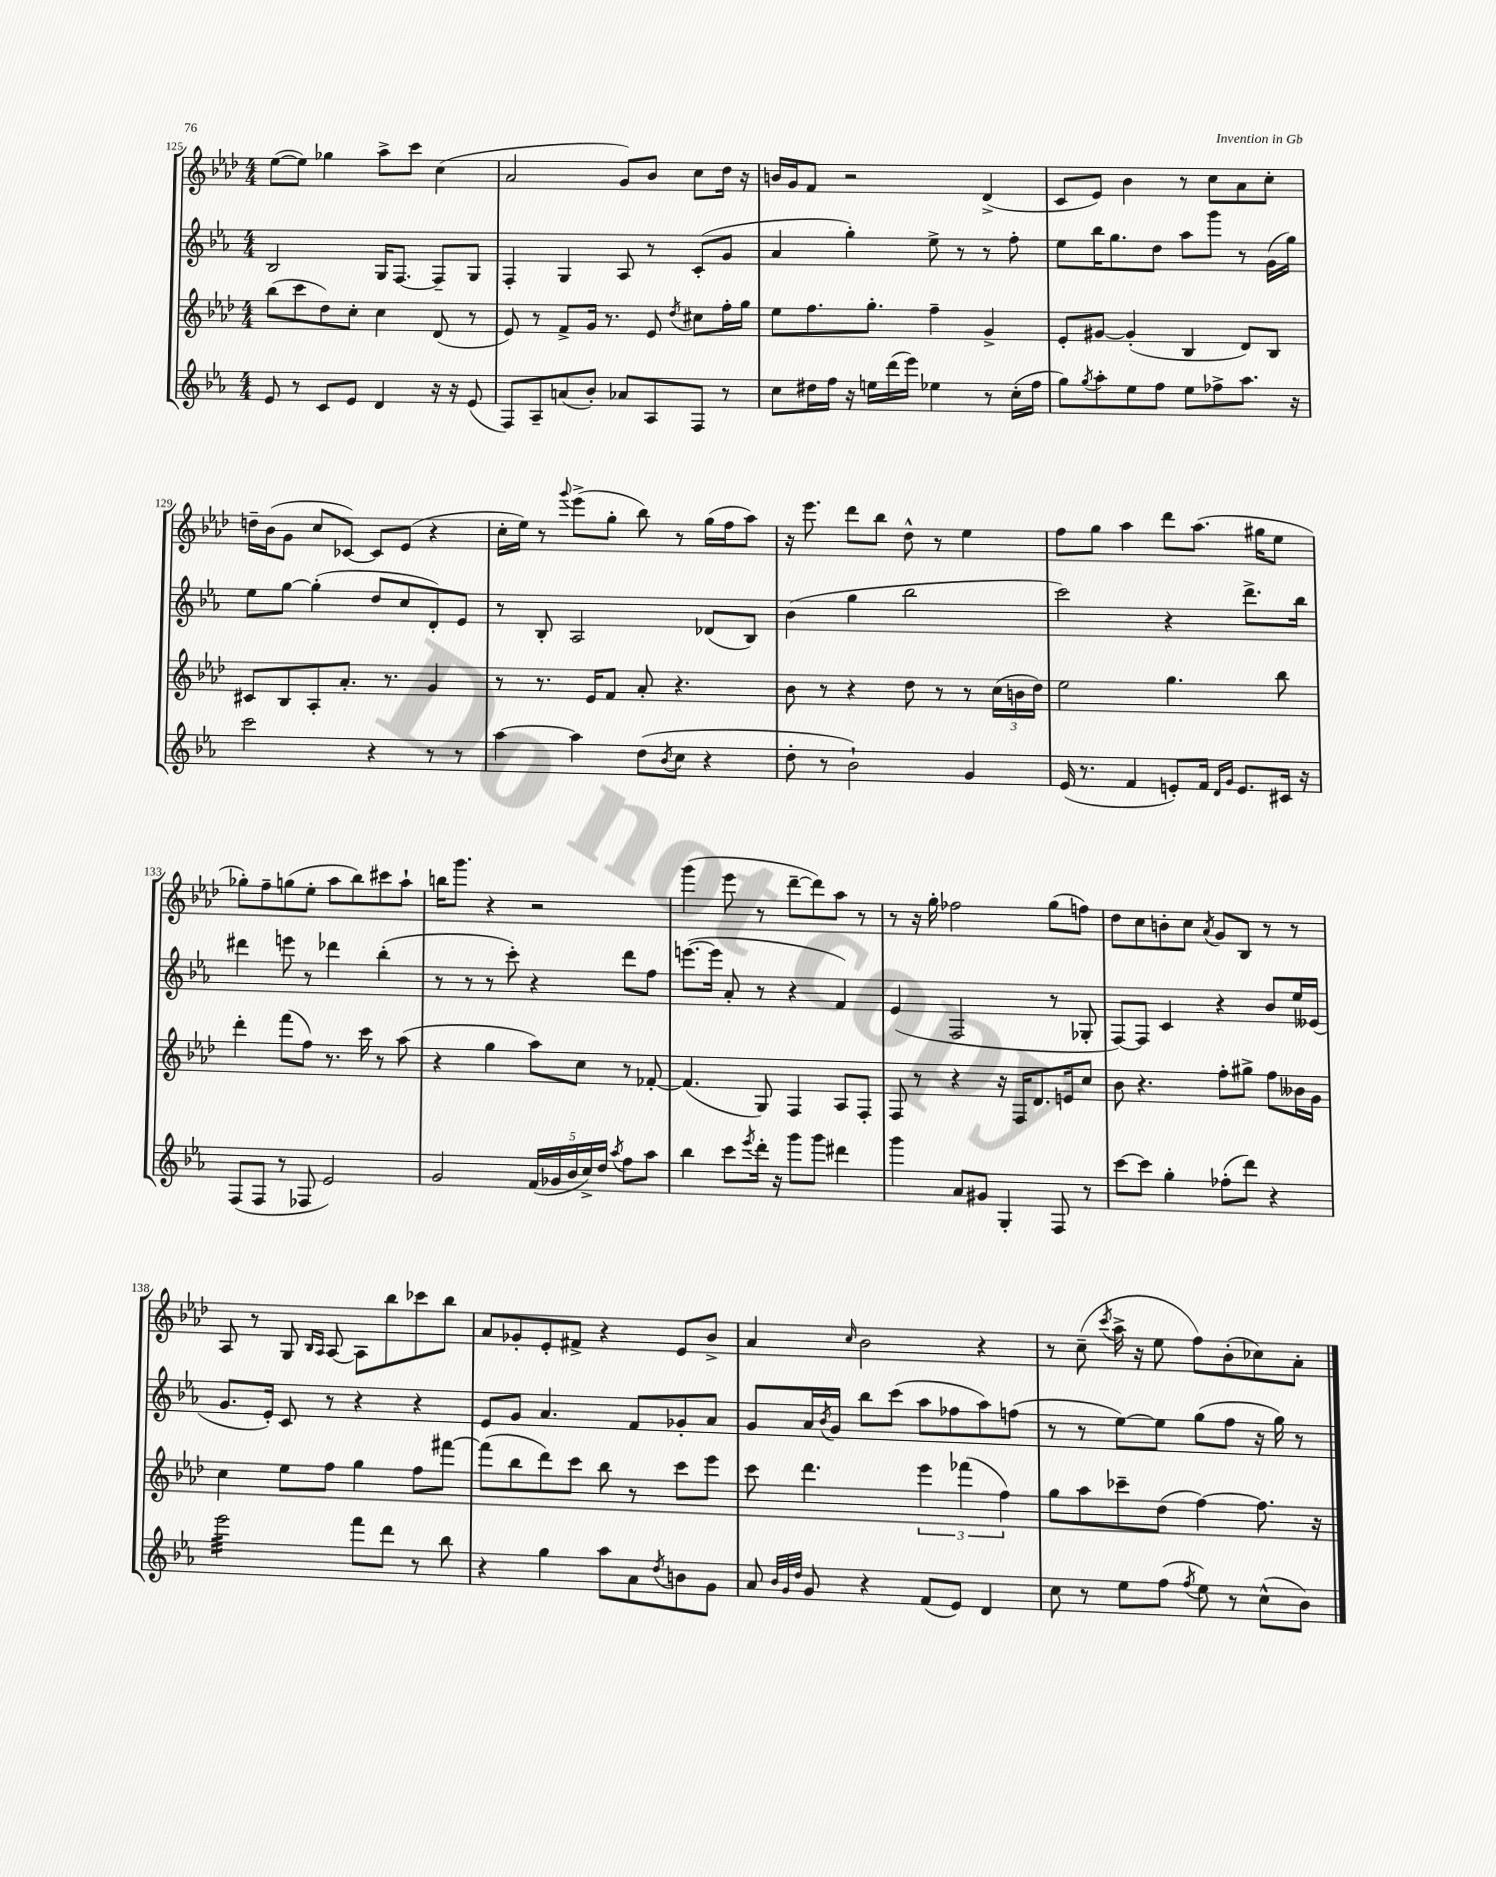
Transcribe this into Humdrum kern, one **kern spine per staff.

**kern	**kern	**kern	**kern
*staff4	*staff3	*staff2	*staff1
*clefG2	*clefG2	*clefG2	*clefG2
*k[b-e-a-]	*k[b-e-a-d-]	*k[b-e-a-]	*k[b-e-a-d-]
*M4/4	*M4/4	*M4/4	*M4/4
8e-	(8bb-	2B-	([8ee-
8r	8ccc	.	8ee-])
8c	8dd-)	.	4gg-
8e-	8cc'	.	.
4d	4cc	16G	8aa-^
.	.	[8.F	.
.	.	.	8ccc
16r	(8d-	8F~]	(4cc
16r	.	.	.
(8e-	8r	8G	.
=	=	=	=
8F)	8e-)	4F'	2a-
8A-~	8r	.	.
(8a	8f^	4G	.
8b-')	16g	.	.
.	8.r	.	.
8a-	.	8A-	8g)
8A-	8e-	8r	8b-
.	8qdd-	.	.
8F	8cc#	(8c'	8cc
8r	16ff'	8g	16dd-
.	16gg	.	16r
=	=	=	=
8cc	8ee-	4a-	16b
.	.	.	16g
16dd#	8.ff	.	8f
16ff	.	.	.
16r	.	4gg')	2r
16ee	8.gg'	.	.
(16ddd	.	.	.
16eee-)	.	.	.
4ee-	4ff~	8ee-^	.
.	.	8r	.
8r	4g^	8r	(4d-^
(16cc'	.	8ff'	.
16ff	.	.	.
=	=	=	=
8gg)	8e-'	8ee-	8c
8qgg	.	.	.
8aa-'	[8g#	16bb-	8e-)
.	.	8.gg	.
8ee-	(4g#']	.	4b-
8ff	.	8dd	.
8ee-	4B-	8aa-	8r
8ff-^	.	8ggg	8cc
8.aa-	8d-)	8r	8a-
.	8B-	(16g	8cc'
16r	.	16gg)	.
=	=	=	=
2ccc	8c#	8ee-	16dd~
.	.	.	(16b-
.	8B-	[8gg	8g
.	8A-'	(4gg']	8cc
.	8.a-'	.	[8c-)
4r	.	8dd	8c-]
.	8.r	.	.
.	.	8cc	(8e-
8r	4g	8d')	4r
8r	.	8e-	.
=	=	=	=
[4aa-	8r	8r	16cc'
.	.	.	16ee-)
.	8.r	8B-'	8r
.	.	.	8qqggg
4aa-]	.	2A-	(8eee-^
.	16e-	.	.
.	8f	.	8gg'
(8dd	8a-'	.	8bb-)
8qb-	.	.	.
8cc	4.r	.	8r
4r	.	(8d-	(16gg
.	.	.	16ff
.	.	8B-)	8aa-)
=	=	=	=
8dd'	8b-	(4b-	16r
.	.	.	8.eee-
8r	8r	.	.
2b-`)	4r	4gg	8ddd-
.	.	.	8bb-
.	8dd-	2bb-	8dd-^^
.	8r	.	8r
4g	8r	.	4ee-
.	(24cc	.	.
.	24b	.	.
.	24dd-)	.	.
=	=	=	=
(16e-	2ee-	2ccc)	8ff
8.r	.	.	.
.	.	.	8gg
4f	.	.	4aa-
8e')	4.gg	4r	8ddd-
16f	.	.	(8.aa-
16qqd	.	.	.
16qqg	.	.	.
8.e	.	.	.
.	.	8.ddd^	.
.	.	.	16gg#
16c#	8bb-	.	8ee-
16r	.	16bb-	.
=	=	=	=
(8F	4ddd-'	4ddd#	8gg-')
8F	.	.	8ff~
8r	(8fff	8eee	(8gg
8F-	8ff)	8r	8ee-'
2e-)	8.r	4ddd-	8aa-
.	.	.	8bb-)
.	16ccc	.	.
.	8r	(4bb-'	8ccc#
.	(8aa-	.	8aa-`
=	=	=	=
2g	4r	8r	16bb
.	.	.	8.ggg
.	.	8r	.
.	4gg	8r	4r
.	.	8ccc')	.
(20f	8aa-)	4r	2r
20g-	.	.	.
20b-	.	.	.
.	8cc	.	.
20cc^)	.	.	.
20dd	.	.	.
8qaa-	.	.	.
8ff	8r	8ddd	.
8aa-	[8f-'	8ff	.
=	=	=	=
4bb-	(4.f-]	([8.eee	(4ggg
.	.	16eee]	.
8ccc	.	8a-'	8eee-
8qeee-	.	.	.
16ddd'	8G)	8r	8r
16r	.	.	.
8ggg	4F	4r	[8ddd-~
8ggg	.	.	8ddd-])
4ddd#	8A-	4f)	8aa-
.	8F'	.	8r
=	=	=	=
4ggg	8F	(4e-	8r
.	8r	.	16r
.	.	.	16gg'
8a-	4r	2F	2ff-
8g#	.	.	.
4G'	16r	.	.
.	16F	.	.
.	8.d-	.	.
8F	.	8r	(8gg
.	16e	.	.
8r	8cc	8G-'	8ff)
=	=	=	=
[8ccc	8b-	[8F)	8dd-
8ccc]	4.r	8F]	8cc
4gg'	.	4c	8b'
.	.	.	8cc
.	.	.	8qa-
(8ff-'	8ff'	4r	8g
8ddd)	8gg#^	.	8B-
4r	8ff	8b-	8r
.	16b--	16ee-	8r
.	16g	(16e--	.
=	=	=	=
2eee-	4cc	8.g	8A-
.	.	.	8r
.	.	16e-')	.
.	8ee-	8c	8G
.	.	.	16qqB-
.	.	.	16qqA-
.	8ff	8r	[8A-
8fff	4gg	4r	8A-]
8ddd	.	.	8bb-
8r	8ff	4r	8ccc-
8bb-	[8fff#	.	8bb-
=	=	=	=
4r	(8fff#]	8e-	8a-
.	8bb-	8g	8g-'
4gg	8ddd-)	4.a-	8e-'
.	8ccc	.	8f#^
8aa-	8bb-	.	4r
8a-	8r	8f	.
8qdd	.	.	.
8b	8ccc	8g-'	8e-
8g	8eee-	8a-	8b-^
=	=	=	=
8a-	8ccc	8g	4a-
32qqb-	.	.	.
32qqg	.	.	.
32qqdd	.	.	.
8g	4.ddd-	16a-	.
.	.	8qb-	.
.	.	16g	.
.	.	.	16qqcc
4r	.	8bb-	2b-
.	.	(8ccc	.
(8f	6eee-	8aa-	.
8e-)	.	8ff-	.
.	(6fff-	.	.
4d	.	8aa-)	4r
.	6ff)	.	.
.	.	(8ff	.
=	=	=	=
8cc	8gg	8r	8r
8r	8aa-	8r	(8cc~
.	.	.	8qccc
8ee-	8ccc-~	[8ee-)	16aa-^
.	.	.	16r
(8ff	(8dd-	8ee-]	8ee-
8qff	.	.	.
8ee-)	[4ff)	(8gg	8ff)
8r	.	8ff	(8b-'
(8cc^^	8.ff]	16r	8cc-)
.	.	16gg)	.
8b-)	.	8r	8a-'
.	16r	.	.
==	==	==	==
*-	*-	*-	*-
